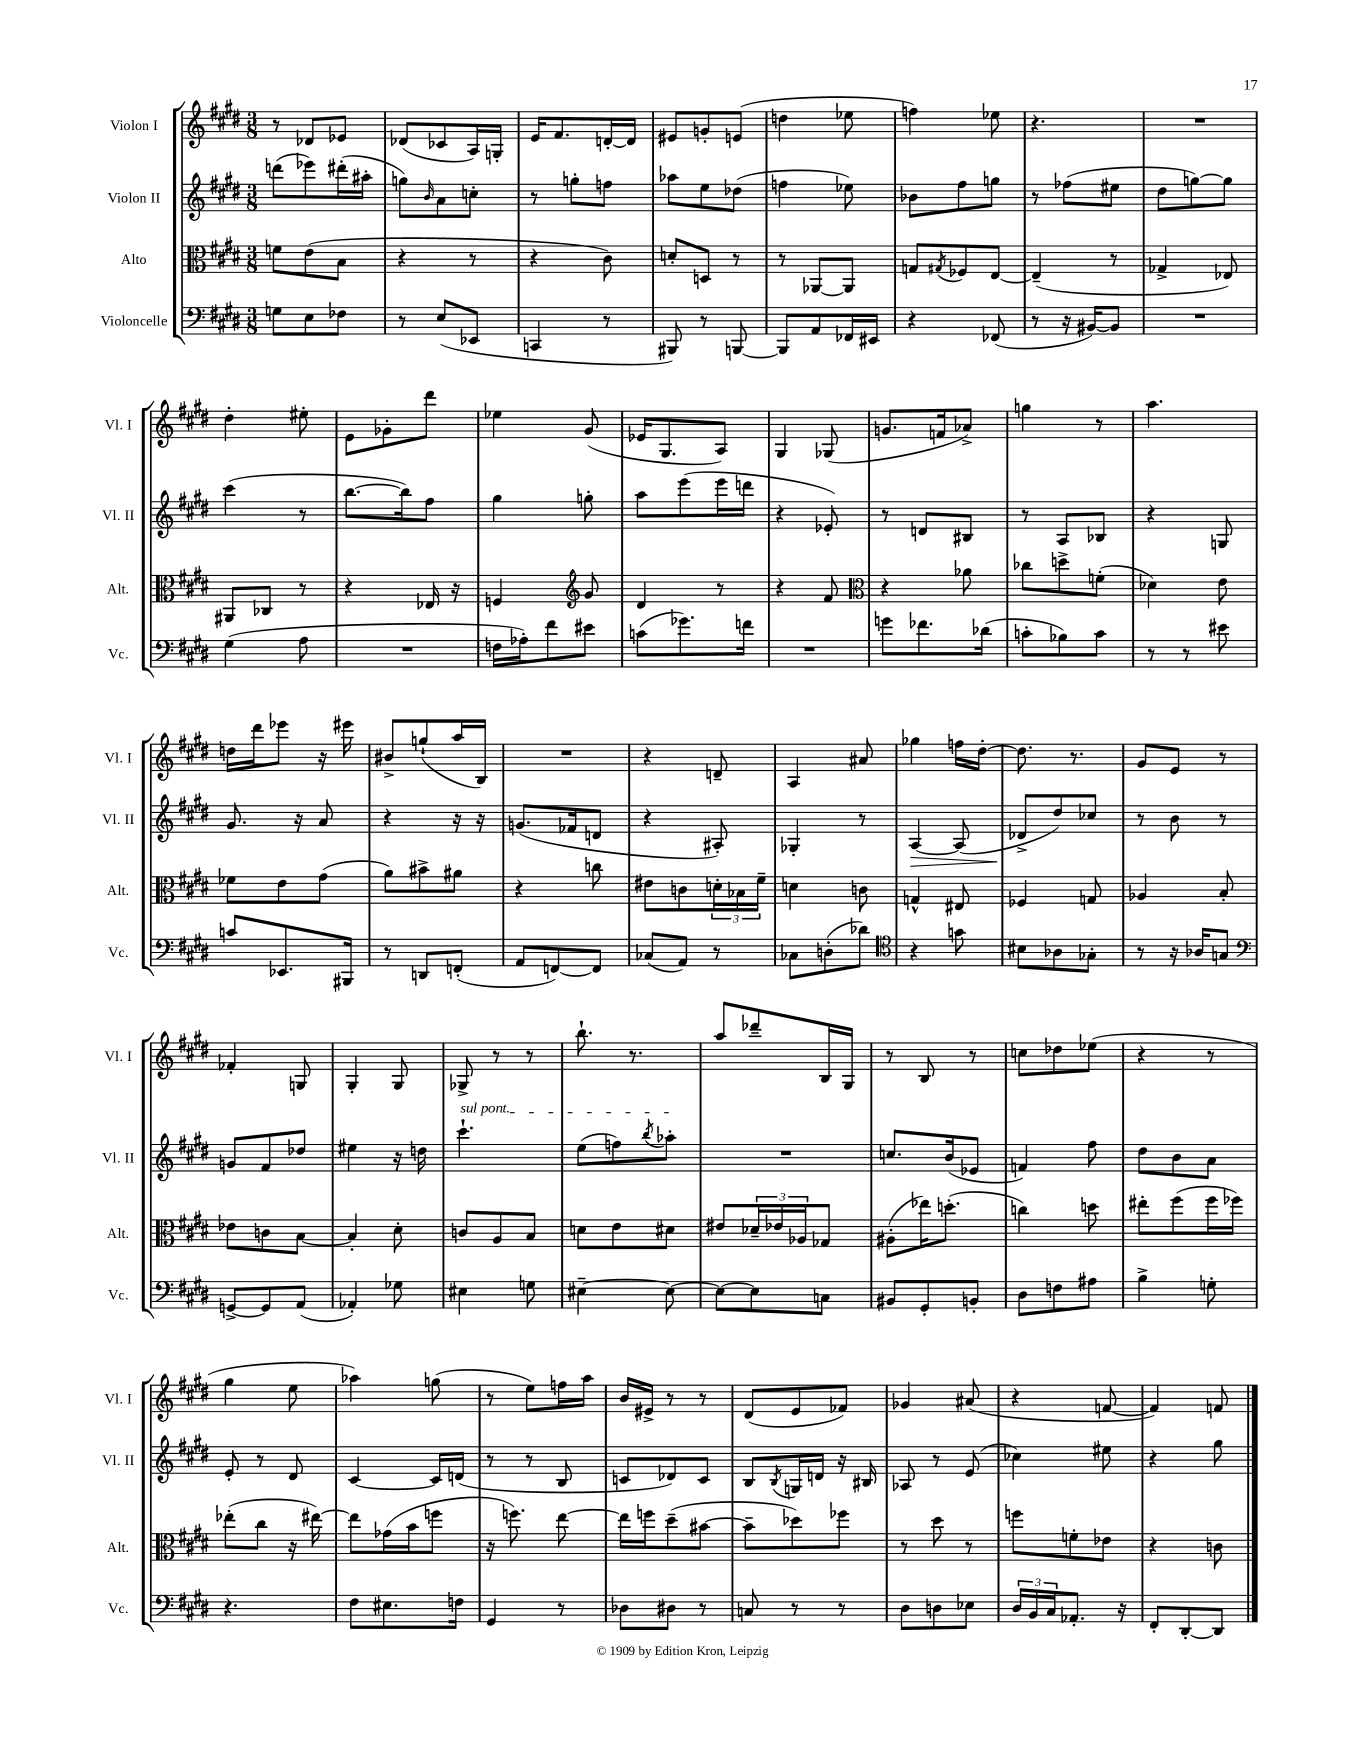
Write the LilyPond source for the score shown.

<<
\new StaffGroup <<
\new Staff = "s0" \with { instrumentName = "Violon I" shortInstrumentName = "Vl. I" } {
    \clef treble \key e \major \numericTimeSignature \time 3/8
    r8 des'8 ees'8 |
    des'8( ces'8 a16) g16-. |
    e'16 fis'8. d'16~-. d'16 |
    eis'8 g'8-. e'8( |
    d''4 ees''8 |
    f''4) ees''8 |
    r4. |
    R4. |
    dis''4-. eis''8-. |
    e'8 ges'8-. dis'''8 |
    ees''4 gis'8( |
    ees'16 gis8. a8) |
    gis4 ges8( |
    g'8. f'16 aes'8->) |
    g''4 r8 |
    a''4. |
    d''16 dis'''16 ees'''8 r16 eis'''16 |
    bis'8-> g''8-!( a''16 b16) |
    R4. |
    r4 d'8-- |
    a4 ais'8 |
    ges''4 f''16 dis''16~-. |
    dis''8. r8. |
    gis'8 e'8 r8 |
    fes'4-. g8 |
    gis4-. gis8 |
    ges8-> r8 r8 |
    b''8.-! r8. |
    a''8 des'''8-- b16 gis16 |
    r8 b8 r8 |
    c''8 des''8 ees''8( |
    r4 r8 |
    gis''4 e''8 |
    aes''4) g''8( |
    r8 e''8) f''16 a''16 |
    b'16 eis'16-> r8 r8 |
    dis'8( e'8 fes'8) |
    ges'4 ais'8( |
    r4 f'8~ |
    f'4) f'8 \bar "|." |
}
\new Staff = "s1" \with { instrumentName = "Violon II" shortInstrumentName = "Vl. II" } {
    \clef treble \key e \major \numericTimeSignature \time 3/8
    d'''8( ees'''8) dis'''16-.( ais''16-. |
    g''8) \grace { b'16 } a'8 c''8-. |
    r8 g''8-. f''8 |
    aes''8 e''8 des''8( |
    f''4 ees''8) |
    bes'8 fis''8 g''8 |
    r8 fes''8( eis''8 |
    dis''8 g''8~) g''8 |
    cis'''4( r8 |
    b''8.~ b''16) fis''8 |
    gis''4 g''8-. |
    a''8 e'''8( e'''16 d'''16 |
    r4 ees'8-.) |
    r8 d'8 bis8 |
    r8 a8 bes8 |
    r4 g8 |
    gis'8. r16 a'8 |
    r4 r16 r16 |
    g'8.( fes'16 d'8 |
    r4 ais8-.) |
    ges4-. r8 |
    a4~\> a8( |
    des'8->\! dis''8) ces''8 |
    r8 b'8 r8 |
    g'8 fis'8 des''8 |
    eis''4 r16 d''16 |
    \once \override TextSpanner.bound-details.left.text = \markup { \italic "sul pont." } cis'''4.-!\startTextSpan |
    e''8( f''8) \acciaccatura { b''8 } aes''8-.\stopTextSpan |
    R4. |
    c''8. b'16( ees'8 |
    f'4) fis''8 |
    dis''8 b'8 a'8 |
    e'8-. r8 dis'8 |
    cis'4~ cis'16 d'16( |
    r8 r8 b8 |
    c'8 des'8) c'8 |
    b8 \acciaccatura { b8 } g16 d'16 r16 bis16 |
    aes8 r8 e'8( |
    ces''4) eis''8 |
    r4 gis''8 \bar "|." |
}
\new Staff = "s2" \with { instrumentName = "Alto" shortInstrumentName = "Alt." } {
    \clef alto \key e \major \numericTimeSignature \time 3/8
    f'8 e'8( b8 |
    r4 r8 |
    r4 cis'8) |
    d'8-. d8 r8 |
    r8 aes,8~ aes,8 |
    g8 \acciaccatura { gis8 } fes8 e8~ |
    e4--( r8 |
    ges4-> ees8) |
    ais,8 ces8 r8 |
    r4 ees16 r16 |
    f4 \clef treble gis'8 |
    dis'4 r8 |
    r4 fis'8 |
    \clef alto r4 aes'8 |
    ces''8 d''8-> f'8-.( |
    des'4) e'8 |
    fes'8 e'8 gis'8( |
    a'8) bis'8-> ais'8 |
    r4 c''8 |
    eis'8 c'8 \tuplet 3/2 { d'16-. bes16 fis'16-- } |
    d'4 c'8 |
    g4-^ eis8 |
    fes4 g8 |
    aes4 b8-. |
    ees'8 c'8 b8~ |
    b4-. dis'8-. |
    c'8 a8 b8 |
    d'8 e'8 dis'8 |
    eis'8 \tuplet 3/2 { des'16-- ees'16 aes16 } ges8 |
    ais8-.( ees''16) d''8.-.( |
    c''4) d''8 |
    eis''8-. fis''8( fis''16 fes''16) |
    ees''8-.( cis''8 r16 eis''16~) |
    eis''8 ges'16( b'16 f''8 |
    r16 f''8.) e''8~ |
    e''16 f''16 dis''8--( bis'8~ |
    bis'8-- des''8) fes''8 |
    r8 dis''8 r8 |
    f''8 f'8-. ees'8 |
    r4 c'8 \bar "|." |
}
\new Staff = "s3" \with { instrumentName = "Violoncelle" shortInstrumentName = "Vc." } {
    \clef bass \key e \major \numericTimeSignature \time 3/8
    g8 e8 fes8 |
    r8 e8( ees,8 |
    c,4 r8 |
    bis,,8) r8 b,,8~ |
    b,,8 a,8 fes,16 eis,16 |
    r4 fes,8( |
    r8 r16 bis,16~) bis,8 |
    R4. |
    gis4( a8 |
    R4. |
    f16 aes16-.) fis'8 eis'8 |
    c'8( ges'8.) f'16 |
    R4. |
    g'8 fes'8. des'16( |
    c'8-. bes8) c'8 |
    r8 r8 eis'8 |
    c'8 ees,8. bis,,16 |
    r8 d,8 f,8-.( |
    a,8 f,8~) f,8 |
    ces8( a,8) r8 |
    ces8 d8-.( des'8) |
    \clef tenor r4 g'8 |
    bis8 aes8 ges8-. |
    r8 r16 aes16 g8 |
    \clef bass g,8~-> g,8 a,8( |
    aes,4-.) ges8 |
    eis4 g8 |
    eis4~-- eis8~ |
    eis8~ eis8 c8 |
    bis,8 gis,8-. b,8-. |
    dis8 f8 ais8 |
    b4-> g8-. |
    r4. |
    fis8 eis8. f16 |
    gis,4 r8 |
    des8 dis8 r8 |
    c8 r8 r8 |
    dis8 d8 ees8 |
    \tuplet 3/2 { dis16 b,16 cis16 } aes,8.-. r16 |
    fis,8-. dis,8~-. dis,8 \bar "|." |
}
>>
>>
\layout { \context { \Score \remove "Bar_number_engraver" } }
